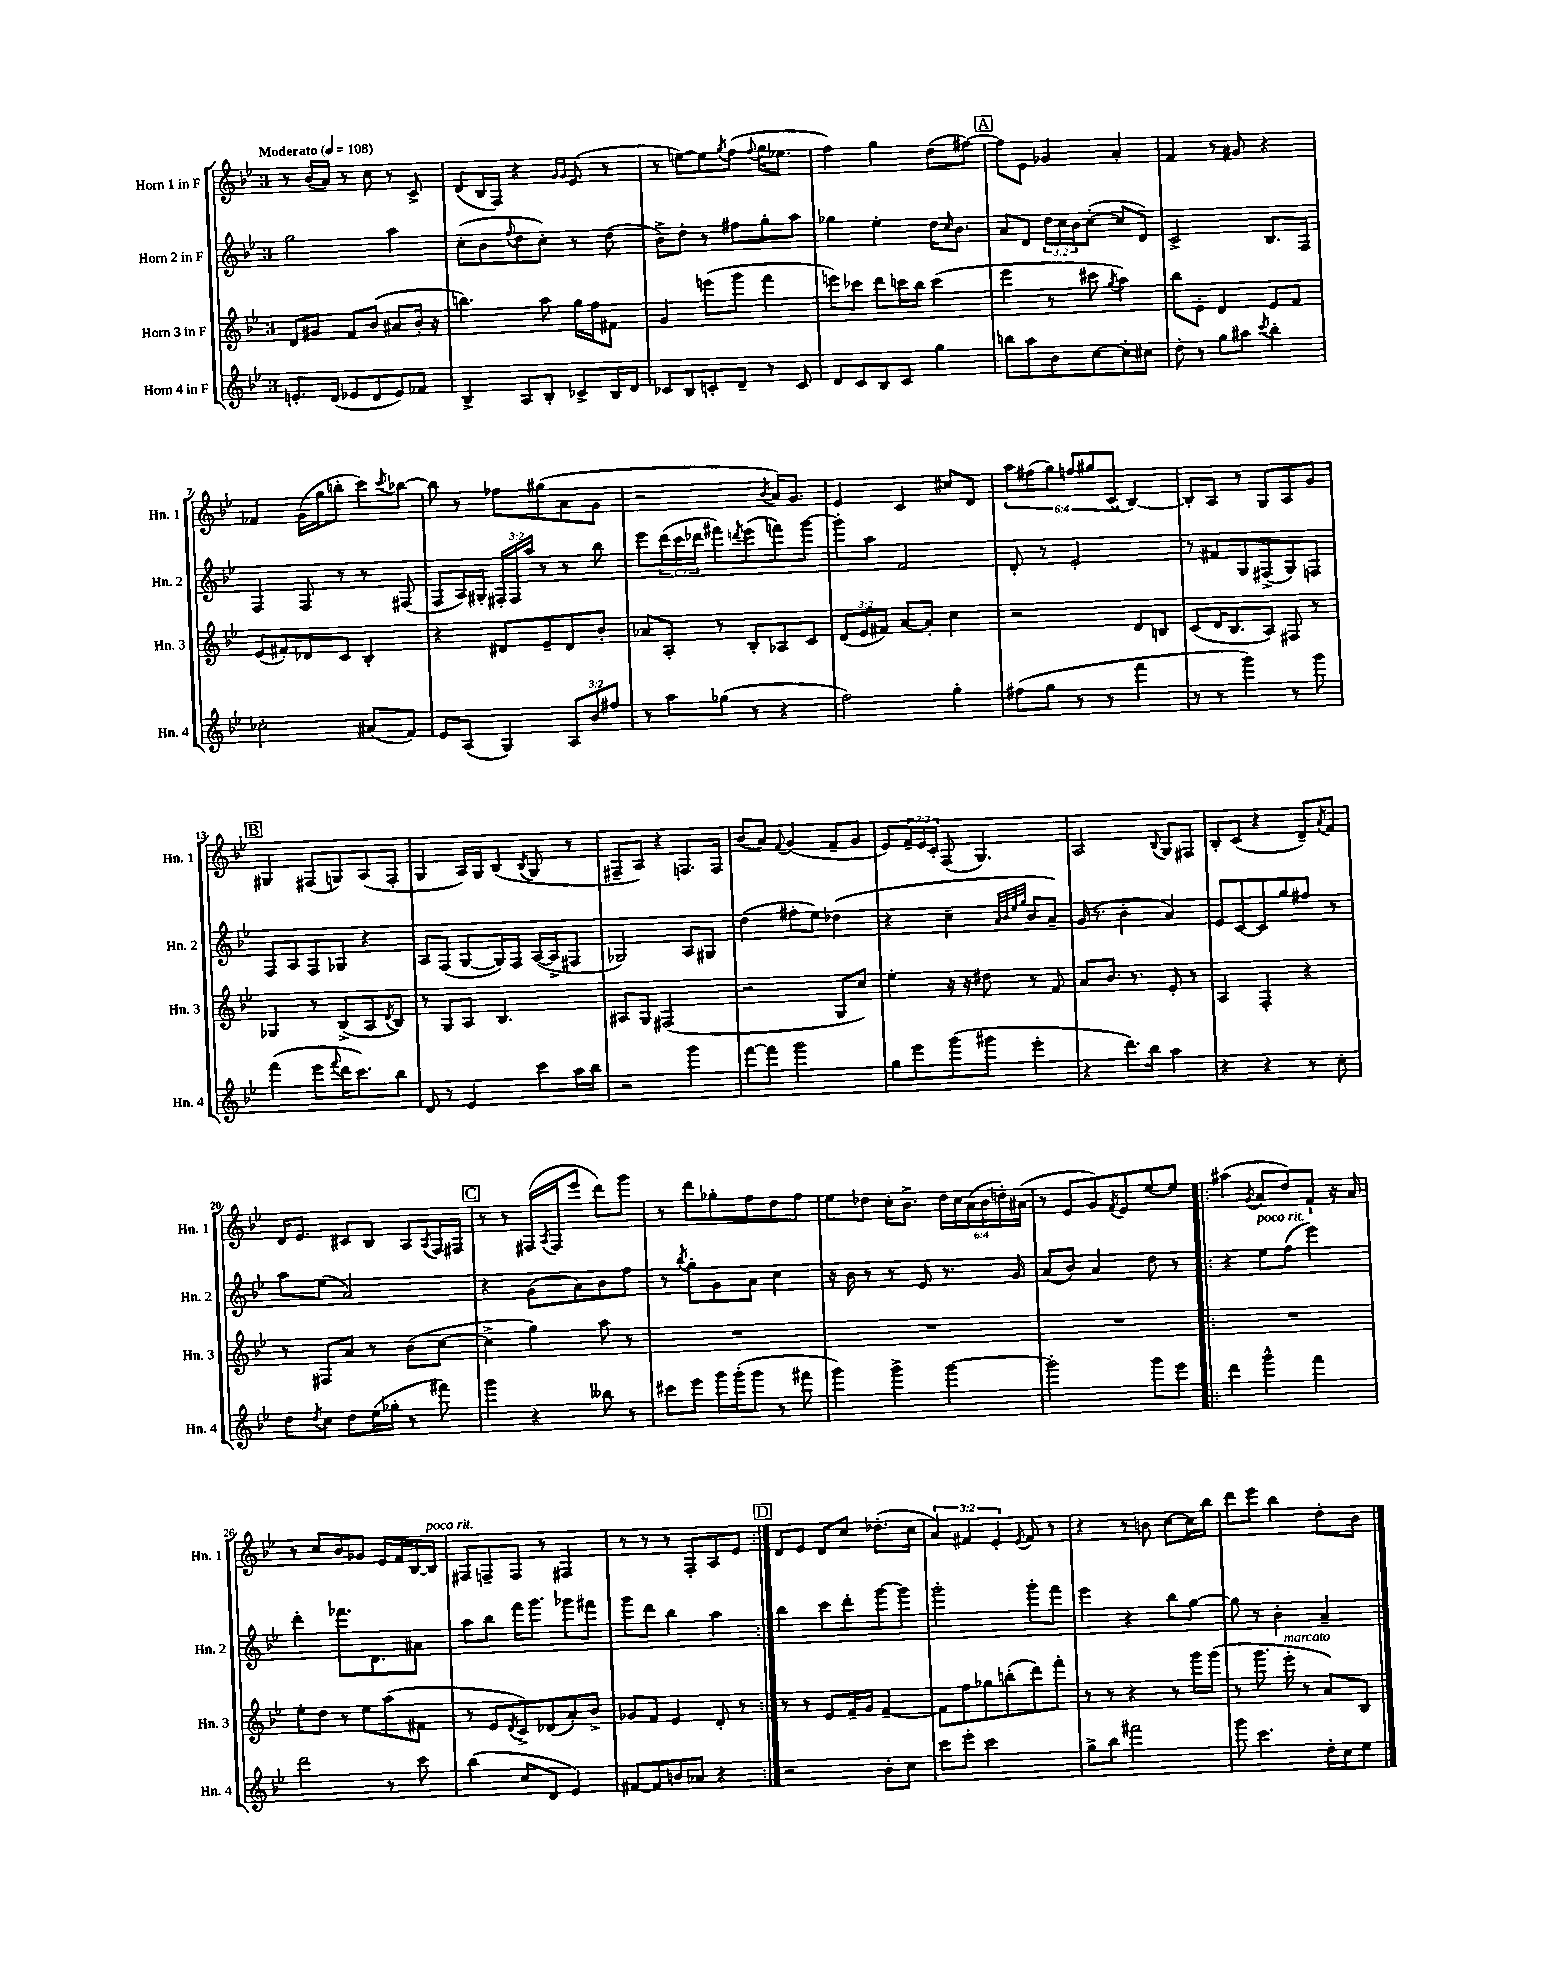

**kern	**kern	**kern	**kern
*staff4	*staff3	*staff2	*staff1
*clefG2	*clefG2	*clefG2	*clefG2
*k[b-e-]	*k[b-e-]	*k[b-e-]	*k[b-e-]
*M3/4	*M3/4	*M3/4	*M3/4
*MM108	*MM108	*MM108	*MM108
8.e'	8d	2gg	8r
.	8g#	.	(16b-
(16d	.	.	16a)
8e-	8f	.	8r
8d	(8b-	.	8cc
8e-)	8a#	4aa	8r
8f-	16b-'	.	8c^
.	16r	.	.
=	=	=	=
4B-^	4.bb)	(8cc'	(8d
.	.	8b-	16B-
.	.	.	16F)
.	.	8qqff	.
8A	.	8dd	4r
8B-'	8aa	8cc')	.
.	.	.	16qqg
.	.	.	16qqg
8c-^	16gg	8r	(8e-
.	16ff	.	.
16B-	8f#	(8dd	8r
16d	.	.	.
=	=	=	=
8c-	4g	8b-^)	8r
8B-	.	8dd'	[8ee)
8c'	(8eee	8r	8ee]
.	.	.	8qgg
8d~	8ggg	8ff#	(8ff
.	.	.	8qqff
8r	4fff	8gg'	16gg
.	.	.	8.ee-
8c	.	8aa	.
=	=	=	=
8d	8eee)	4gg-	4ff)
8c	8ccc-	.	.
8B-	8ddd	4ee-'	4gg
8c	16ccc	.	.
.	16bb-	.	.
4gg	(4ccc	16dd	(8dd
.	.	16qqcc	.
.	.	8.b-	.
.	.	.	[8ff#)
=	=	=	=
8bb	4eee-	8a	8ff#]
8aa	.	8d	8e-
8b-	8r	24dd	4g-
.	.	24cc	.
.	.	24b-	.
[8cc	8ccc#	([8cc'	.
.	8qgg	.	.
8cc']	4aa)	8cc]	4a'
8cc#	.	8d)	.
=	=	=	=
8dd'	8bb-	2c^	4f
8r	8e-'	.	.
8gg	4d	.	8r
8aa#	.	.	8g#
8qccc	.	.	.
4bb-'	8e-	8.B-	4r
.	8f	.	.
.	.	16F	.
=	=	=	=
2cc-'	(8e-	4F	4f-
.	8f#')	.	.
.	8d-	8F	(16g
.	.	.	16gg
.	8c	8r	8bb'
(8a#	4B-'	8r	8ccc)
.	.	.	8qccc
8f)	.	(8F#	[8bb-
=	=	=	=
8e-	4r	8F	8bb-]
(8A	.	16A)	8r
.	.	16G#'	.
4G)	8d#	24F#'	8ff-
.	.	24F#	.
.	.	24aa	.
.	8e-~	8r	(8gg#
12A	8d#	8r	8a
12b-	.	.	.
.	8b-'	8bb-	8g
12ff#	.	.	.
=	=	=	=
8r	8a-	8eee-	2r
8aa	8A'	(24ddd	.
.	.	24ccc	.
.	.	24ddd-	.
(8gg-	8r	8fff#)	.
.	.	8qddd	.
8r	8B-'	(8eee-	.
.	.	.	8qb-
4r	8A-	8fff)	16a)
.	.	.	8.g
.	8c	[8ggg	.
=	=	=	=
2ff)	(12d	8ggg']	4e-
.	12e-	.	.
.	.	8aa	.
.	12f#)	.	.
.	[8a	2f	4c
.	8a']	.	.
4gg'	4cc	.	8cc#
.	.	.	8d
=	=	=	=
(8ff#	2r	8d'	12aa
.	.	.	(12ff#
8gg	.	8r	.
.	.	.	12gg)
8r	.	2e-'	12ff
.	.	.	12gg#
8r	.	.	.
.	.	.	(12c
4fff	8d	.	[4B-)
.	8B	.	.
=	=	=	=
8r	(8c	8r	8B-']
8r	16d	8f#	8A
.	8.B-	.	.
4ggg)	.	8G	8r
.	8A)	(8F#^	8G
8r	8F#	8G)	8A
8ggg	8r	8F	8g
=	=	=	=
(4fff	4G-	8F	4G#
.	.	8A	.
8eee-	8r	8F	(8F#
8qqfff	.	.	.
16ddd	(8B-^	8G-	8G)
8.ccc)	.	.	.
.	8A	4r	(8A
.	8qd	.	.
8bb-	8B-)	.	8F#'
=	=	=	=
8d	8r	8A	4G
8r	8G	(8F	.
4e-	8A	[8G	16A)
.	.	.	16G
.	4.B-	16G])	(8B-
.	.	16F	.
.	.	.	8qB-
8ccc	.	([16A	8G
.	.	16A^]	.
16aa	.	8F#	8r
16bb-	.	.	.
=	=	=	=
2r	8A#	2G-)	8F#~
.	8G	.	8A)
.	(2F#	.	4r
4ggg	.	8A	8.F
.	.	8G#	.
.	.	.	16F
=	=	=	=
[8fff	2r	(4dd	(8b-
8fff]	.	.	8a)
.	.	.	8qqf
2ggg	.	8ff#'	(4g
.	.	8ee-)	.
.	8G	(4dd-	8f~
.	8cc)	.	8g
=	=	=	=
8gg	4ee-'	4r	8e-)
8eee-	.	.	24f~
.	.	.	24e-
.	.	.	24c'
(8ggg	16r	4cc~	(8F
.	16r	.	.
8ggg#	8dd#	.	4.G)
.	.	32qqa	.
.	.	32qqb-	.
.	.	32qqee-	.
.	.	32qqgg	.
4eee-'	8r	8b-	.
.	8f	8a~)	.
=	=	=	=
4r	8a	(16g	2A
.	.	8.r	.
.	8.b-	.	.
8.ddd)	.	4b-'	.
.	8.r	.	.
16bb-	.	.	.
.	.	.	8qqB-
4aa	8e-'	4a)	8G
.	8r	.	8F#
=	=	=	=
4r	4A	8e-	8B-'
.	.	[8c	(8c
4r	4F'	8c]	4r
.	.	8gg	.
8r	4r	8ff#	8d~)
.	.	.	8qa
8cc'	.	8r	8f
=	=	=	=
8dd	8r	8aa	16d
.	.	.	8.e-
8qdd	.	.	.
8cc	8F#	(8ee-	.
8dd	8a	2a)	8c#
(16ee-	8r	.	8B-
16gg-'	.	.	.
8r	(8b-	.	8A
.	.	.	8qA
8fff#)	[8cc	.	16F
.	.	.	16F#
=	=	=	=
4ggg	4cc^]	4r	8r
.	.	.	8r
4r	4gg)	(8g	(16F#
.	.	.	8qA
.	.	.	16F#
.	.	8a)	8eee-
8bb--	8aa	8b-	8ddd)
8r	8r	8ff	8ggg
=	=	=	=
8ccc#	2.r	8r	8r
.	.	8qbb-	.
8eee-	.	8gg'	8ddd
16ggg	.	8g	8gg-'
(16ggg'	.	.	.
8ggg	.	8a	8ff
8r	.	4cc	8dd
8fff#	.	.	8ff
=	=	=	=
4ggg)	2.r	16r	8ee-
.	.	16b-	.
.	.	8r	8dd-
4ggg^	.	8r	16cc'
.	.	.	8.b-^
.	.	8e-	.
[4ggg	.	8.r	24dd-
.	.	.	24cc
.	.	.	(24a
.	.	.	24b-
.	.	.	24dd')
.	.	16g	.
.	.	.	(24a#
=	=	=	=
2ggg']	2.r	(8a	8r
.	.	8b-)	8e-
.	.	4a	8g)
.	.	.	8qf
.	.	.	8e-
8ggg	.	8dd	[8ee-
8eee-	.	8r	8ee-]
=!|:	=!|:	=!|:	=!|:
4ddd	2.r	4r	(4aa#
.	.	.	8qg
4ggg^^	.	8ee-	8a
.	.	(8ff	8dd)
4fff	.	4eee-)	8f`
.	.	.	16r
.	.	.	16a
=	=	=	=
2ddd	8ee-'	4ddd'	8r
.	8dd	.	8cc
.	8r	8.fff-	8b-
.	8ee-	.	8g-
.	.	8.d	.
8r	(8aa	.	16e-
.	.	.	16f
8ccc	8f#	8a#	[16B-
.	.	.	16B-]
=	=	=	=
(4bb-	8r	8aa	8F#
.	8e-	8bb-	8F~
.	8qd	.	.
8cc	8c^)	16fff	8F
.	.	8.ggg	.
8d	(8d-	.	8r
4e-)	8a')	8ggg-	4F#
.	8b-^	8fff#	.
=	=	=	=
[8f#	8g-	8ggg	8r
8f#]	8f	8ddd	8r
8b	4e-	4bb-	8r
8a-	.	.	8F'
4r	8d'	4aa	8A
.	8r	.	8e-
=:|!	=:|!	=:|!	=:|!
2r	8r	4bb-	8d
.	8r	.	8e-
.	8e-	8ccc	8d
.	16f~	8ddd'	8cc
.	16g	.	.
8b-'	[4f~	[8ggg	(8.dd-'
8cc	.	8ggg]	.
.	.	.	16cc
=	=	=	=
8ccc	8f]	2ggg'	6a)
8eee-'	8ff	.	.
.	.	.	6f#
2ccc	8gg-	.	.
.	.	.	6e-'
.	(8bb'	.	.
.	.	.	8qe-
.	8ddd)	8ggg'	8f#
.	8fff'	8fff	8r
=	=	=	=
8gg^	8r	4eee-	4r
8bb-	8r	.	.
2fff#	4r	4r	8r
.	.	.	8b
.	8r	8bb-	[8cc
.	16ggg	[8gg	16cc]
.	(16ggg	.	16bb-
=	=	=	=
8ggg	8r	8gg]	8ddd
4.ccc	8.ggg	8r	8eee-
.	.	4b-'	4bb-
.	16eee-'	.	.
.	8r	.	.
16dd'	8a)	4a~	8dd'
16cc	.	.	.
8ee-	8B-	.	8b-
==	==	==	==
*-	*-	*-	*-
